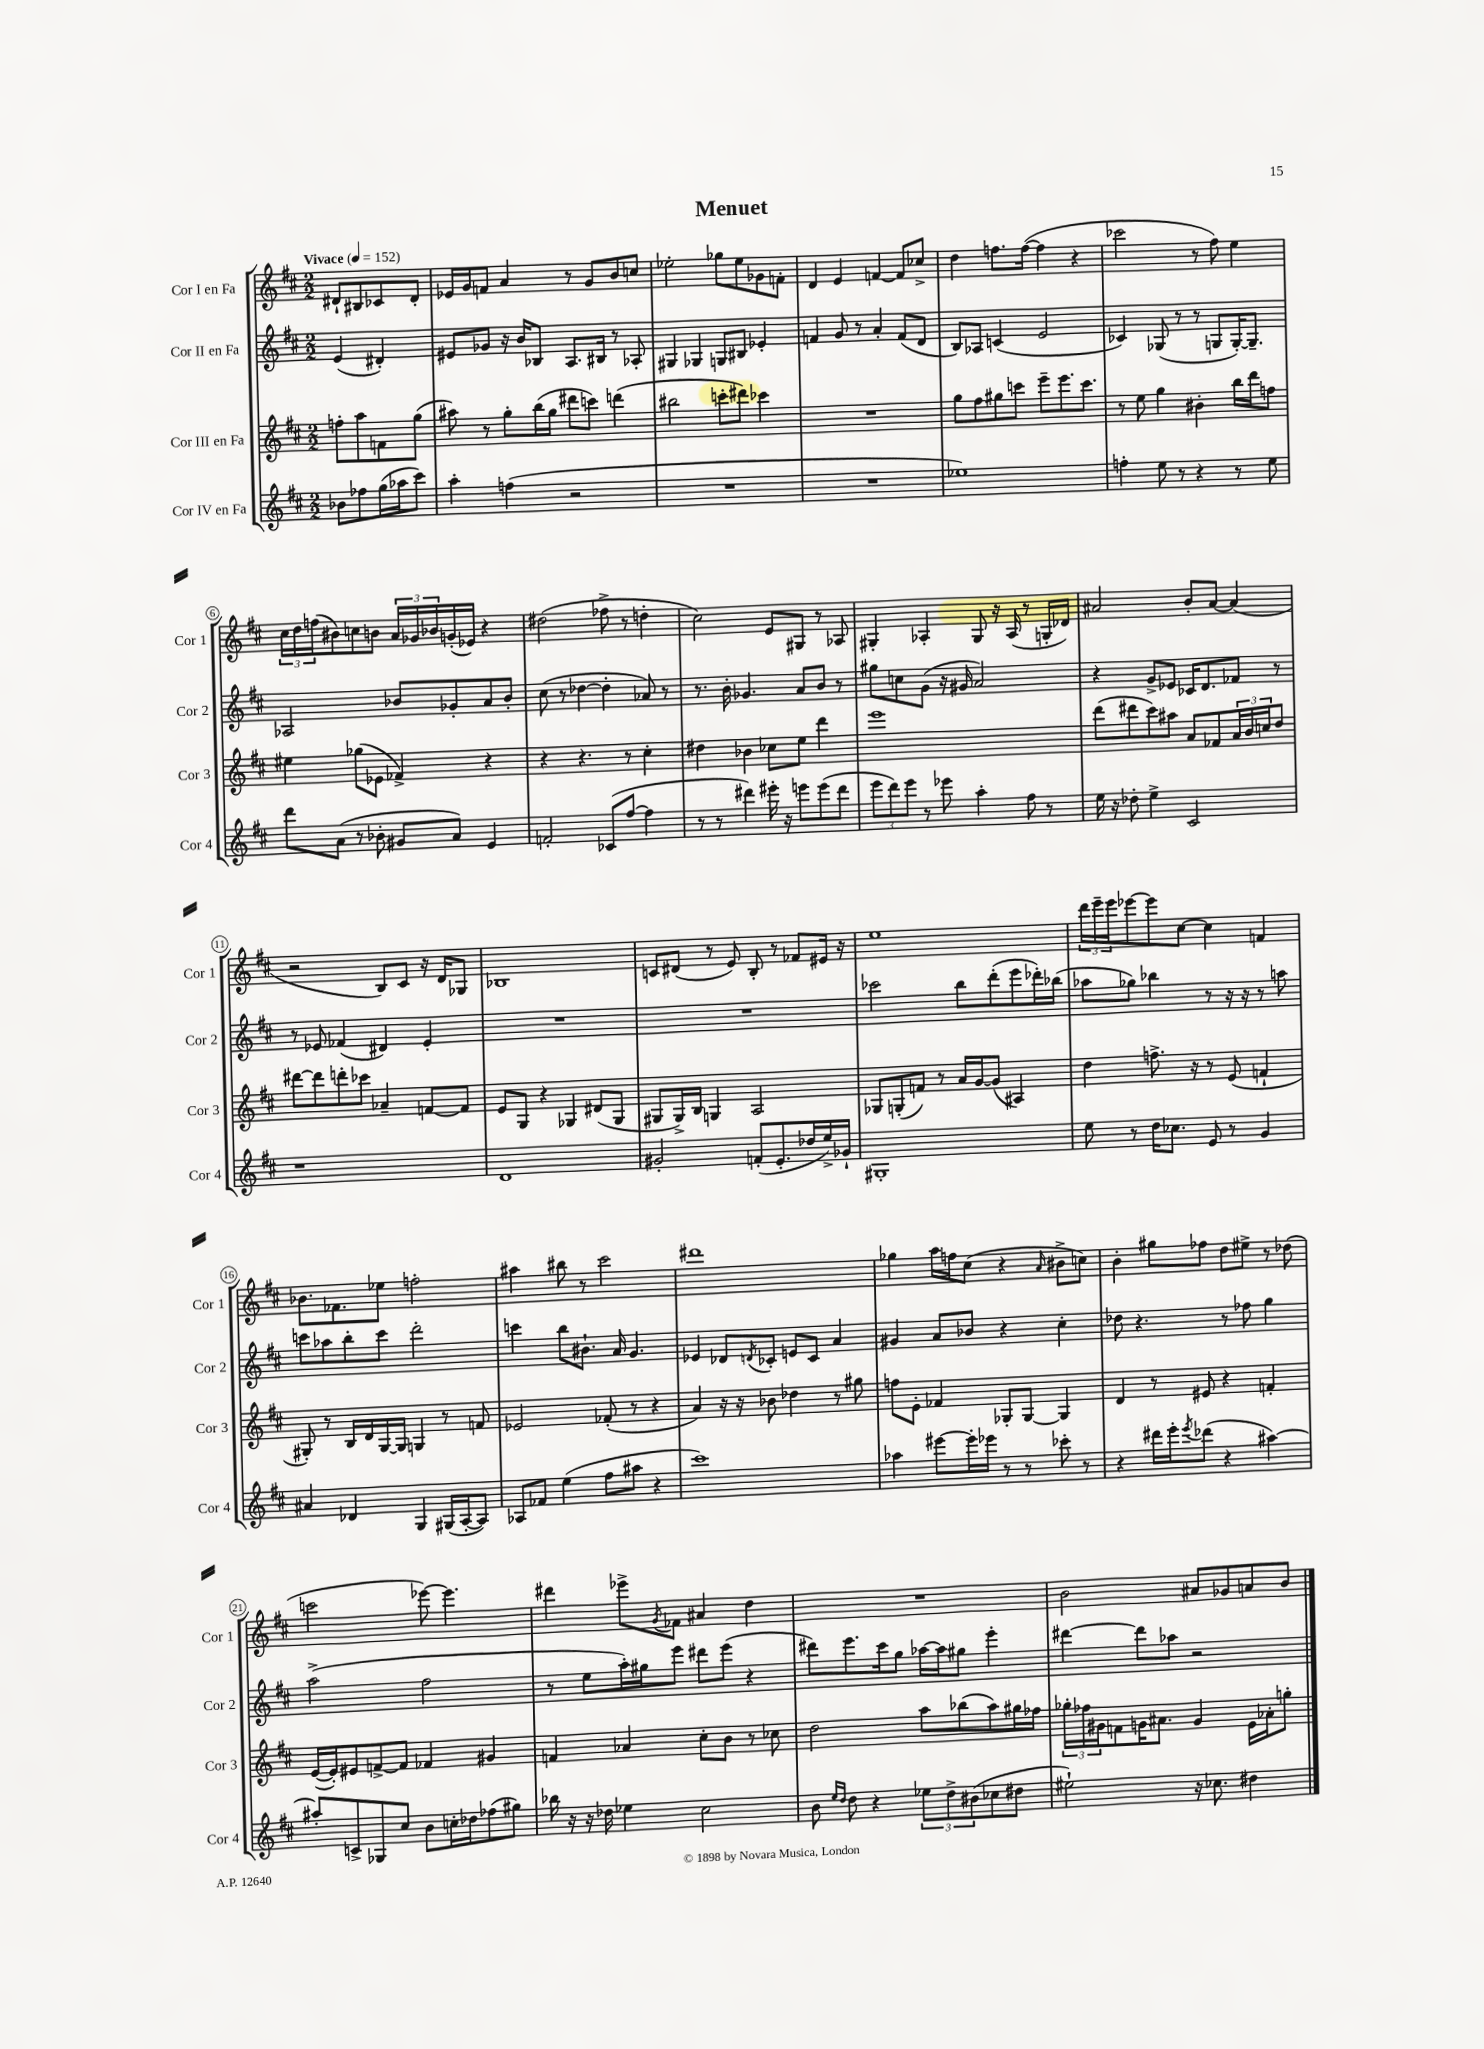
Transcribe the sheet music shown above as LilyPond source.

\header { title = "Menuet" }
<<
\new StaffGroup <<
\new Staff = "s0" \with { instrumentName = "Cor I en Fa" shortInstrumentName = "Cor 1" } {
    \clef treble \key d \major \numericTimeSignature \time 2/2 \partial 2 \tempo "Vivace" 4 = 152
    dis'8-! bis8 ces'8 dis'8-. |
    ees'16 g'16 f'8 a'4 r8 g'8 b'8 c''8 |
    ees''2-. ges''8 ees''8 ges'8 f'8-. |
    d'4 e'4 f'4~ f'8 ces''8-> |
    d''4 f''8. f''16~( f''4 r4 |
    ces'''2 r8 fis''8) e''4 |
    \tuplet 3/2 { cis''16 d''16 f''16( } bis'8) c''8 b'8 \tuplet 3/2 { a'16 ges'16 bes'16 } g'16-.( ees'16) r4 |
    dis''2( fes''8-> r8 d''4-. |
    cis''2) e'8 gis8 r8 aes8 |
    gis4-. aes4-. gis8 r16 aes16( r8 g16-. des'16) |
    ais'2 b'8-. ais'8~ ais'4( |
    r2 b8) cis'8 r16 d'16 ges8 |
    bes1 |
    c'8 dis'8( r8 e'8) b8-. r8 fes'8 eis'16 r16 |
    e''1 |
    \tuplet 3/2 { d'''16 e'''16-- e'''16 } ees'''8~ ees'''8 cis''8~ cis''4 f'4 |
    bes'8. fes'8. ees''8 f''2-. |
    ais''4 bis''8 r8 cis'''2 |
    dis'''1 |
    ges''4 a''16 f''16 cis''8( r4 \grace { a'16 } bis'8-> c''8) |
    b'4-. gis''8 fes''8 d''8 eis''8-> r8 des''8( |
    c'''2 ees'''8~) ees'''4. |
    dis'''4 ees'''8-> \acciaccatura { g'8 } fes'8 ais'4 d''4 |
    R1 |
    b'2 ais'8 ges'8 a'8 b'8 \bar "|." |
}
\new Staff = "s1" \with { instrumentName = "Cor II en Fa" shortInstrumentName = "Cor 2" } {
    \clef treble \key d \major \numericTimeSignature \time 2/2 \partial 2
    e'4( dis'4-.) |
    eis'8 ges'8 r16 b'16 bes8 a8. bis16 r8 aes8-. |
    gis4 ges4 g8 bis8 ees'4-. |
    f'4 g'8 r8 a'4-. f'8( d'8 |
    b8) aes8 c'4( e'2 |
    ces'4) ges8( r8 r8 g8 g16~-.) g8.-- |
    aes2 bes'8 ges'8-. a'8 bes'8-. |
    cis''8( r8 des''4~ des''4-. aes'8) r8 |
    r8. b'16-. ges'4. a'8 b'8 r8 |
    gis''8 c''8 g'8( r16 gis'16 a'2) |
    r4 g'8-> ees'8 ces'16 d'8. fes'8 r8 |
    r8 ees'8 fes'4( dis'4) ees'4-. |
    R1 |
    R1 |
    ces'''2 b''8 d'''8-.( e'''8 des'''16-.) bes''16( |
    aes''8 ges''8) bes''4 r8 r16 r16 r8 a''8 |
    c'''8 aes''8 b''8-. c'''8 d'''2-. |
    c'''4 b''8 bis'8.-! a'16 g'4. |
    ees'4 des'8 \acciaccatura { d'8 } ces'8-. e'8 ces'8 a'4 |
    gis'4 a'8 bes'8 r4 cis''4-. |
    des''8 r4. r8 fes''8 g''4 |
    a''2->( fis''2 |
    r8 e''8 a''16-.) gis''16 e'''8 dis'''8 e'''8( r4 |
    dis'''8) e'''8. cis'''16 g''8 aes''16~ aes''16 gis''8 e'''4-. |
    dis'''4~ dis'''8 aes''8 r2 \bar "|." |
}
\new Staff = "s2" \with { instrumentName = "Cor III en Fa" shortInstrumentName = "Cor 3" } {
    \clef treble \key d \major \numericTimeSignature \time 2/2 \partial 2
    f''8-. a''8 f'8 g''8( |
    ais''8) r8 g''8-. b''16( g''16 dis'''8 c'''8) d'''4( |
    bis''2 c'''8-. dis'''8) ces'''4 |
    R1 |
    g''8 fis''8 gis''8 c'''8 e'''8-- e'''8. c'''8. |
    r8 e''8 g''4 bis'4-. b''16 d'''16 f''8 |
    eis''4 ges''8( ees'8 fes'4->) r4 |
    r4 r4. r8 cis''4-. |
    dis''4 bes'4 ces''8 e''8 d'''4 |
    e'''1 |
    d'''8( dis'''8 cis'''8) ais''8 a'8 fes'8 \tuplet 3/2 { a'16 b'16 c''16 } d''8 |
    dis'''8~ dis'''8 d'''8-. ces'''8 aes'4-- f'8~ f'8 |
    e'8 g8 r4 ges4 dis'8( ges8 |
    gis8 gis16->) b16 g4 a2 |
    ges8 g8-.( f'8) r8 a'16 g'16~ g'8( ais4) |
    d''4 f''8.-> r16 r8 e'8( f'4-! |
    gis8-.) r8 b16 d'16 gis16~ gis16 g4 r8 f'8 |
    ees'2 fes'8-.( r8 r4 |
    a'4) r16 r16 bes'8 des''4 r8 gis''8 |
    f''8 e'8-. fes'4 ges8-. ges8~ ges4 |
    d'4 r8 eis'8 r4 f'4-. |
    e'16~( e'16-.) eis'8 f'8~-> f'8 fes'4 gis'4 |
    f'4 aes'4 cis''8-. b'8 r8 ces''8 |
    d''2 a''8 bes''8( a''8) gis''16 fes''16 |
    \tuplet 3/2 { ges''16-. fes''16 gis'16 } f'8 g'16 ais'8. g'4 e'16 aes'16-. g''8-. \bar "|." |
}
\new Staff = "s3" \with { instrumentName = "Cor IV en Fa" shortInstrumentName = "Cor 4" } {
    \clef treble \key d \major \numericTimeSignature \time 2/2 \partial 2
    bes'8 fes''8 g''16( aes''16 cis'''8) |
    a''4-. f''4( r2 |
    R1 |
    R1 |
    ees''1) |
    f''4-. e''8 r8 r4 r8 e''8 |
    d'''8 a'8( r8 bes'8-. gis'8 a'8) e'4 |
    f'2-. ces'8( fis''8~ fis''4 |
    r8 r8 dis'''4) eis'''16-. r16 e'''8 e'''8( dis'''8 |
    \tuplet 3/2 { e'''8 d'''8) e'''8 } r8 ees'''8 a''4-. fis''8 r8 |
    e''16 r16 des''8-. e''4-> cis'2 |
    r1 |
    d'1 |
    gis'2-. f'8-.( e'8.-. des''16 e''16->) ges'16-! |
    gis1-. |
    e''8 r8 d''16 ces''8. e'8 r8 g'4 |
    ais'4 des'4 g4 gis16( a16~-. a8) |
    aes8 fes'8 e''4( fis''8 ais''8 r4 |
    cis'''1) |
    aes''4 eis'''8~ eis'''16-. ees'''16 r8 r8 ces'''8-. r8 |
    r4 dis'''16 e'''16-. \acciaccatura { e'''8 } des'''8( r4 ais''4~) |
    ais''8-. c'8-> ges8 cis''8 b'8 c''16-. des''16 fes''8( gis''8) |
    bes''16 r16 r16 des''16 ees''4 cis''2 |
    b'8 \grace { e''16 d''16 } d''8 r4 \tuplet 3/2 { ees''8 d''8-> bis'8( } ces''8 dis''8 |
    eis''2-!) r16 ces''8. dis''4 \bar "|." |
}
>>
>>
\layout { \context { \Score \override BarNumber.stencil = #(make-stencil-circler 0.1 0.3 ly:text-interface::print) } }
